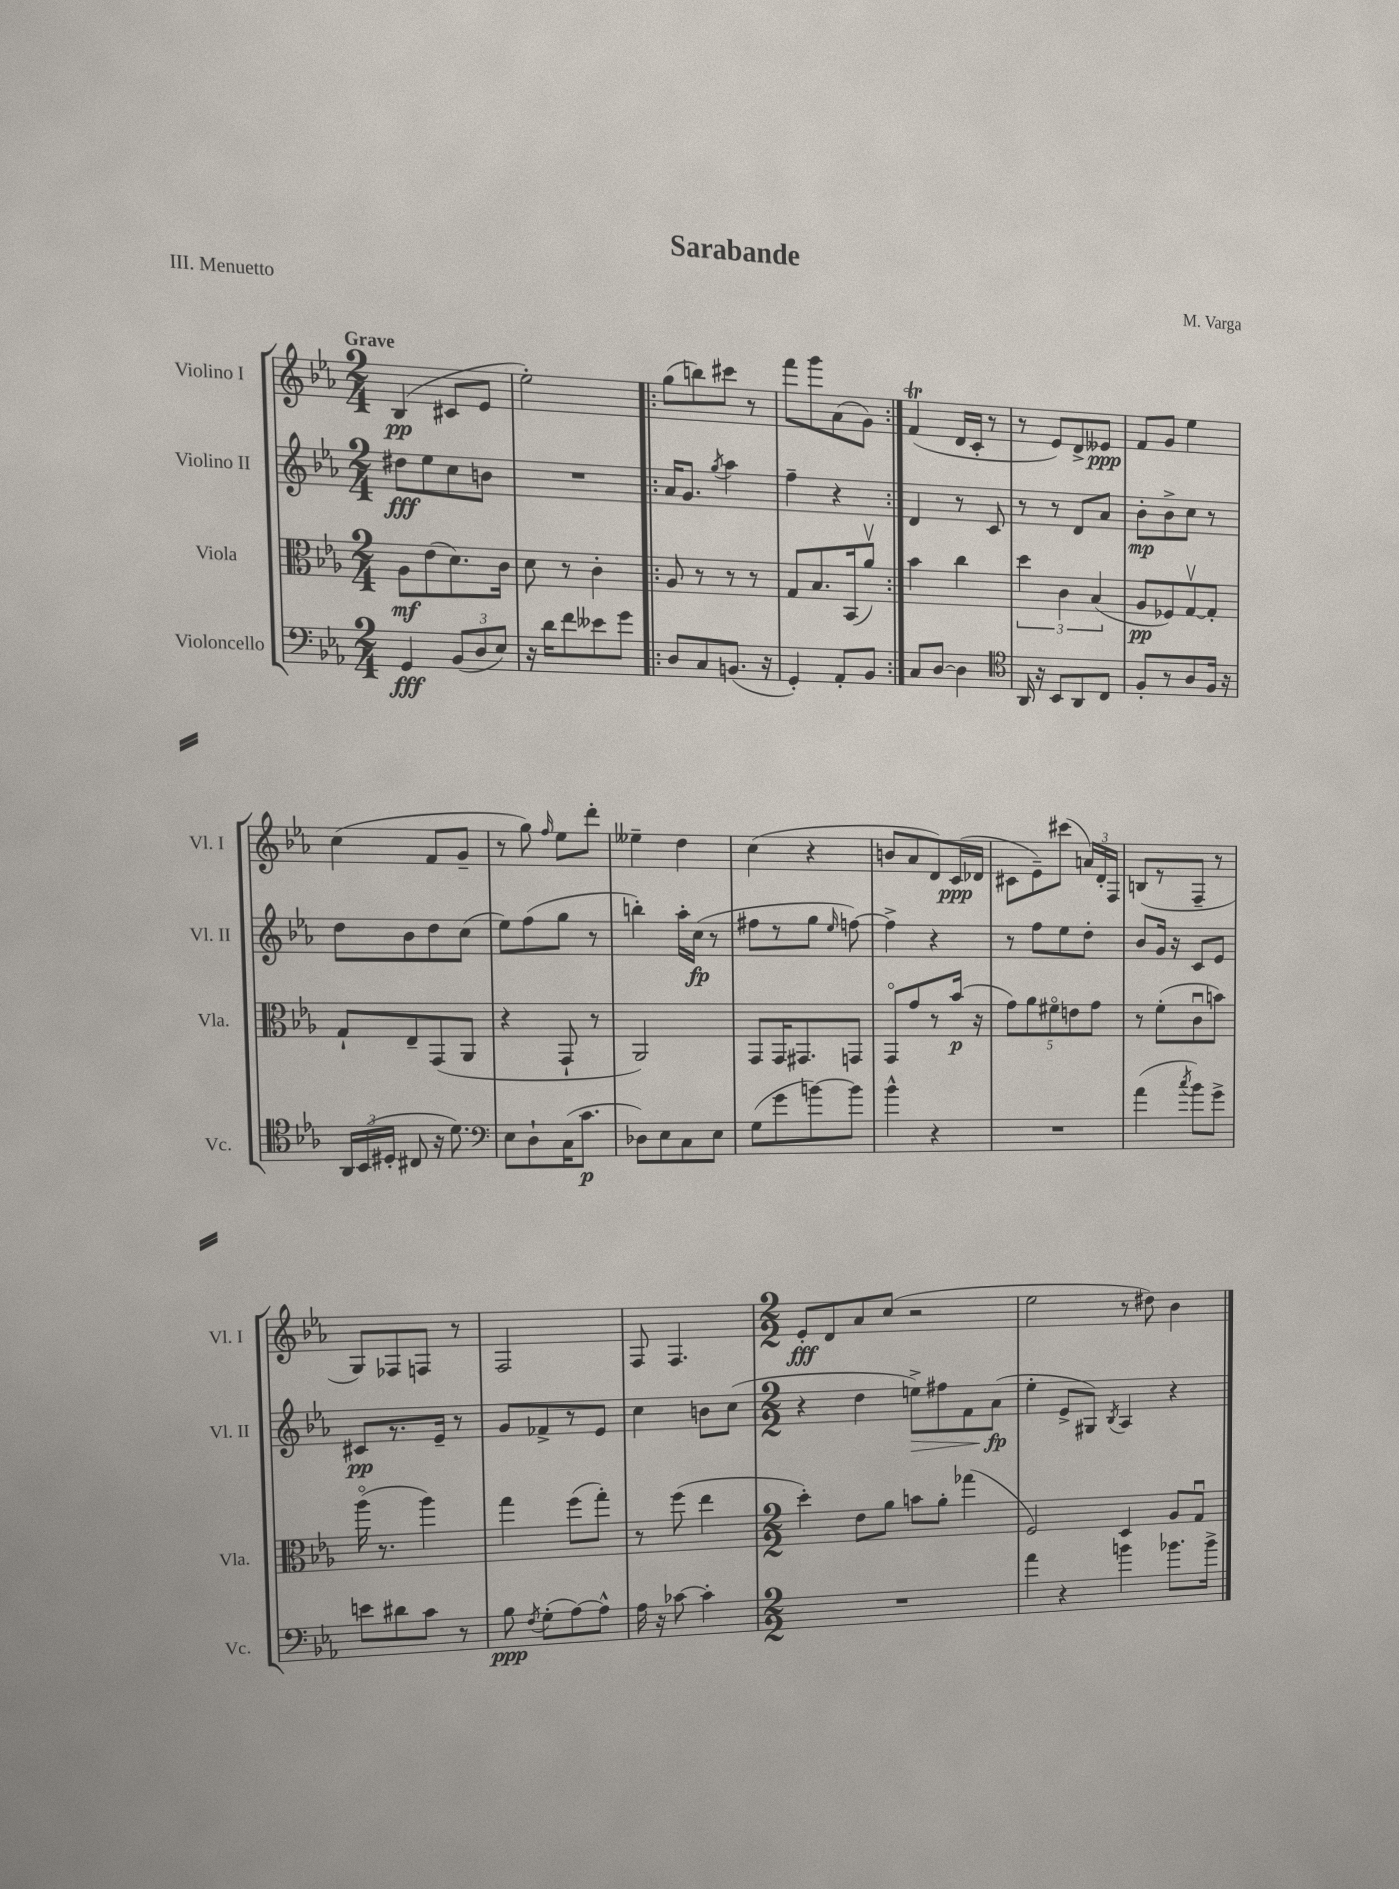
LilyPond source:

\header { title = "Sarabande" composer = "M. Varga" piece = "III. Menuetto" }
<<
\new StaffGroup <<
\new Staff = "s0" \with { instrumentName = "Violino I" shortInstrumentName = "Vl. I" } {
    \clef treble \key ees \major \numericTimeSignature \time 2/4 \tempo "Grave"
    \autoBeamOff bes4\pp( cis'8[ ees'8] |
    ees''2-.) |
    \repeat volta 2 { g''8[( b''8) cis'''8] r8 |
    f'''8[ g'''8 aes'8( g'8]) | }
    f'4\trill( d'16[ c'16]-. r8 |
    r8 ees'8[) d'8-> eeses'8]\ppp |
    f'8[ g'8] ees''4 |
    c''4( f'8[ g'8]-- |
    r8 g''8) \grace { f''16 } ees''8[ d'''8]-. |
    eeses''4-- d''4 |
    c''4( r4 |
    b'8[ aes'8 d'8) c'16\ppp( des'16] |
    cis'8[ ees'8--) cis'''8]( \tuplet 3/2 { a'16[) d'16-. f16] } |
    b8[( r8 f8]-- r8 |
    g8[) fes8 f8] r8 |
    f2 |
    f8 f4. |
    \numericTimeSignature \time 2/2 ees'8[-.\fff d'8 aes'8 c''8]( r2 |
    ees''2 r8 dis''8) bes'4 \bar "|." |
}
\new Staff = "s1" \with { instrumentName = "Violino II" shortInstrumentName = "Vl. II" } {
    \clef treble \key ees \major \numericTimeSignature \time 2/4
    \autoBeamOff dis''8[\fff ees''8 c''8 b'8] |
    R2 |
    \repeat volta 2 { aes'16[ g'8.] \acciaccatura { g''8 } aes''4 |
    f''4-- r4 | }
    d'4 r8 c'8 |
    r8 r8 d'8[ aes'8] |
    bes'8[-.\mp bes'8-> c''8] r8 |
    d''8[ bes'8 d''8 c''8]( |
    ees''8[) f''8( g''8] r8 |
    b''4-.) aes''16[-. c''16]\fp( r8 |
    fis''8[ r8 g''8] \grace { ees''16 } f''8~) |
    f''4-> r4 |
    r8 f''8[ ees''8 d''8]-. |
    bes'8[ g'16] r16 c'8[ ees'8] |
    cis'8[\pp r8. ees'16]-- r8 |
    g'8[ fes'8-> r8 ees'8] |
    c''4 b'8[ c''8]( |
    \numericTimeSignature \time 2/2 r4 d''4 e''8[->\>) fis''8 f'8 aes'8]\fp\!( |
    ees''4-. ees'8[-> gis8]) \acciaccatura { bes8 } aes4 r4 \bar "|." |
}
\new Staff = "s2" \with { instrumentName = "Viola" shortInstrumentName = "Vla." } {
    \clef alto \key ees \major \numericTimeSignature \time 2/4
    \autoBeamOff aes8[\mf ees'8( d'8.) c'16] |
    d'8 r8 c'4-. |
    \repeat volta 2 { aes8 r8 r8 r8 |
    g8[ bes8. bes,16( aes'8]\upbow) | }
    bes'4 c''4 |
    \tuplet 3/2 { d''4 c'4 bes4( } |
    aes8[\pp fes8) g8~\upbow g8]-. |
    g8[-! ees8-- g,8( aes,8] |
    r4 g,8-! r8 |
    aes,2) |
    g,8[ g,16 gis,8. g,8] |
    g,8[\flageolet g'8 r8 bes'16]\p( r16 |
    \tuplet 5/4 { g'8[) aes'8 fis'8\flageolet e'8 g'8] } |
    r8 f'8[-.( c'8\downbow b'8]) |
    aes''16\flageolet( r8. aes''4) |
    g''4 f''8[( g''8]-.) |
    r8 f''8( ees''4 |
    \numericTimeSignature \time 2/2 d''4-.) ees'8[ aes'8] b'8[ aes'8]-. ges''4( |
    f2) d4 aes8[ g8]\downbow \bar "|." |
}
\new Staff = "s3" \with { instrumentName = "Violoncello" shortInstrumentName = "Vc." } {
    \clef bass \key ees \major \numericTimeSignature \time 2/4
    \autoBeamOff g,4\fff \tuplet 3/2 { bes,8[( d8 ees8]) } |
    r16 d'16[ f'8 eeses'8 g'8] |
    \repeat volta 2 { d8[ c8 b,8.]( r16 |
    g,4-.) aes,8[-. bes,8] | }
    c8[ d8]~ d4 |
    \clef tenor aes,16 r16 bes,8[ aes,8 c8] |
    f8[-. r8 aes8 f16] r16 |
    \tuplet 3/2 { aes,16[ bes,16( dis16]-. } cis8 r16 d'8.) |
    \clef bass ees8[ d8-! c16( c'8.]\p |
    des8[) ees8 c8 ees8] |
    g8[( g'8 b'8~) b'8] |
    bes'4-^ r4 |
    R2 |
    aes'4( \acciaccatura { c''8 } bes'8[) g'8]-> |
    e'8[ dis'8 c'8] r8 |
    bes8\ppp \acciaccatura { f8 } g8[-.( aes8~) aes8]-^ |
    aes16 r16 ces'8~ ces'4-. |
    \numericTimeSignature \time 2/2 R1 |
    aes'4 r4 b'4 bes'8.[ bes'16]-> \bar "|." |
}
>>
>>
\layout { \context { \Score \remove "Bar_number_engraver" } }
